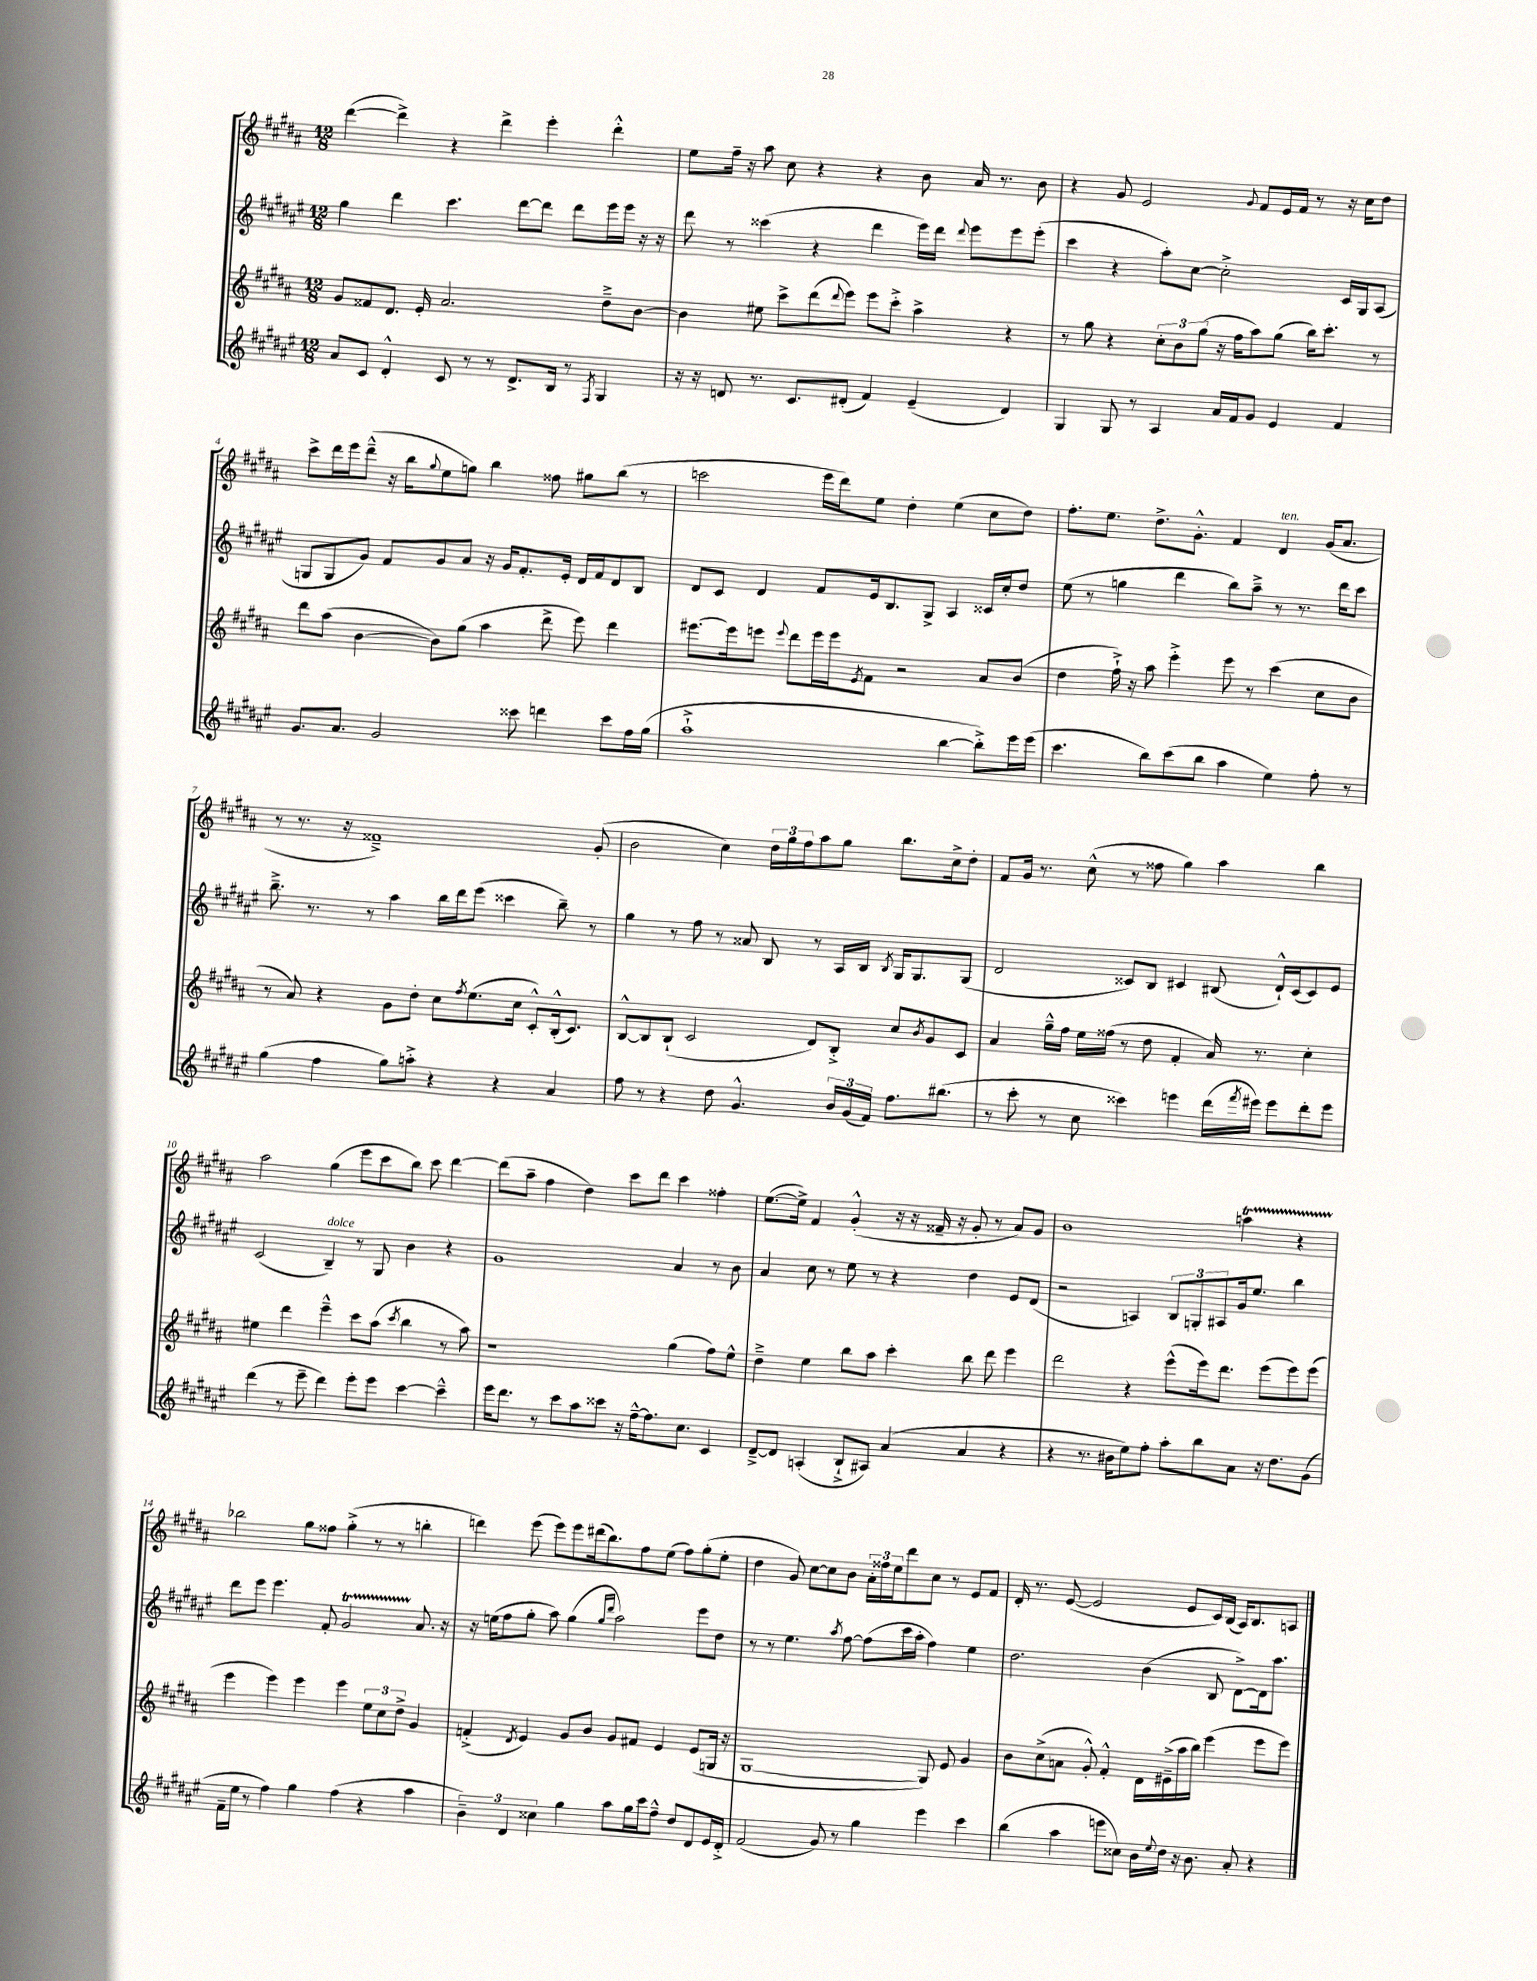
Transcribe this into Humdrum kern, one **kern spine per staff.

**kern	**kern	**kern	**kern
*staff4	*staff3	*staff2	*staff1
*clefG2	*clefG2	*clefG2	*clefG2
*k[f#c#g#d#a#e#]	*k[f#c#g#d#a#]	*k[f#c#g#d#a#e#]	*k[f#c#g#d#a#]
*M12/8	*M12/8	*M12/8	*M12/8
8a#	8g#	4gg#	([4ddd#
8c#	8f##	.	.
4d#'^^	8.d#	4ddd#	4ddd#^])
.	16e'	.	.
8c#	2.a#	4.ccc#	4r
8r	.	.	.
8r	.	.	4ddd#^
8.d#^	.	[8ddd#	.
.	.	8ddd#]	4eee'
16B	.	.	.
8r	.	8ddd#	.
8qF#	.	.	.
4G#	8dd#~^	16eee#	4ddd#'^^
.	.	16eee#	.
.	[8b	16r	.
.	.	16r	.
=	=	=	=
16r	4b]	8ddd#	8ee
16r	.	.	.
8d	.	8r	16ff#~
.	.	.	16r
8.r	8ee#	(4ccc##	8aa#
.	8ccc#^	.	8cc#
8.c#	.	.	.
.	(8ddd#	4r	4r
.	8qqddd#	.	.
(8d#'	8eee)	.	.
4f#)	8eee	4ddd#	4r
.	8ccc#'^	.	.
(4e#~	4aa#^	16eee#)	8b
.	.	16ddd#	.
.	.	8qqddd#	.
.	.	8eee#	16a#
.	.	.	8.r
4d#)	4r	8eee#	.
.	.	(8eee#'	8b
=	=	=	=
4G#	8r	4ccc#	4r
.	8gg#	.	.
8G#	4r	4r	8g#
8r	.	.	2e
4A#	12cc#'	8aa#')	.
.	12b	.	.
.	.	[8cc#	.
.	(12gg#	.	.
16a#	16r	2cc#'^]	.
16f#	16ff#	.	.
.	.	.	8qqg#
8g#	8aa#)	.	8f#
4e#	(8gg#	.	16e
.	.	.	16f#
.	16bb)	.	8r
.	8.ccc#'	.	.
4f#	.	16c#	16r
.	.	16G#	16cc#
.	8r	(8A#	8dd#
=	=	=	=
8.g#	8ddd#	8G	8ccc#^
.	(8aa#	8G	16ddd#
8.a#	.	.	16eee
.	[4b	8g#)	(8ddd#~^^
2g#	.	8f#	16r
.	.	.	16bb
.	.	.	8qqgg#
.	8b])	8g#	8ee
.	(8gg#	8a#	8gg)
.	4aa#	16r	4bb
.	.	16g#	.
8ccc##	.	8.f#'	.
4ddd	8ddd#^	.	8ff##
.	.	16e#'	.
.	8eee)	16d#	8gg#
.	.	16f#	.
8ccc##	4ddd#	8d#	(8bb
16ff#	.	8B	8r
(16gg#	.	.	.
=	=	=	=
1aa#`^	[8.eee#	8d#	2ccc
.	.	8c#	.
.	16eee#]	.	.
.	8eee	4d#	.
.	8qqeee	.	.
.	8ddd#	.	.
.	16eee	8f#	16eee
.	16eee	.	16ddd#)
.	8qe	.	.
.	8f#	16e#	8ee
.	.	8.B	.
.	2r	.	4dd#'
.	.	8G#^	.
[4bb	.	4A#	(4ee
8bb'^])	8a#	16c##	8cc#
.	.	16cc#'	.
16eee#	(8b	8dd#	8dd#)
(16eee#	.	.	.
=	=	=	=
4.ccc#	4dd#	(8ee#	8.ff#'
.	.	8r	.
.	.	.	8.ee
.	16ff#`^)	4gg	.
.	16r	.	.
8bb)	8aa#	.	8.dd#^
(8ccc#	4eee'^	4ddd#	.
.	.	.	8.g#'^^
8bb	.	.	.
4aa#	8eee	8bb)	4f#
.	8r	8aa#~^	.
4ee#)	(4ccc#	8r	4d#
.	.	8.r	.
8ff#'	8cc#	.	(16g#
.	.	16ddd#	8.a#
8r	8b	8ccc#	.
=	=	=	=
(4gg#	8r	8.bb~^	8r
.	8a#)	.	8.r
.	.	8.r	.
4ff#	4r	.	.
.	.	.	16r
.	.	8r	1f##~^)
8gg#)	8g#	4aa#	.
8aa'^	8dd#'	.	.
4r	8cc#	16bb	.
.	.	16ddd#	.
.	8qff#	.	.
.	(8.ee	(8eee#	.
4r	.	4ccc##	.
.	16cc#	.	.
.	8c#'^^)	.	.
4a#	(16B'^^	8bb~)	.
.	8.c#)	.	.
.	.	8r	(8g#'
=	=	=	=
8ff#	[8B^^	4gg#	2b
8r	8B]	.	.
4r	(8B`	8r	.
.	2c#	8ff#	.
8dd#	.	8r	4cc#)
4.g#^^	.	8a##	.
.	.	8B	24dd#
.	.	.	24gg#
.	.	.	24ff#
.	8d#)	8r	8aa#
24b	8B'^	16A#	8gg#
(24g#	.	.	.
.	.	16B	.
24f#)	.	.	.
.	.	8qB	.
8.ff#	8cc#	16G#	8.bb
.	.	8.G#	.
.	8qb	.	.
.	8g#	.	.
(8.bb#	.	.	16cc#^
.	8c#	(8G#	8dd#'
=	=	=	=
8r	4a#	2d#	8f#
8ccc#'	.	.	16g#
.	.	.	8.r
8r	16gg#~^^	.	.
.	16ff#	.	.
8cc#	16ee	.	(8cc#^^
.	(16ff##	.	.
4ccc##)	8r	8c##)	8r
.	8dd#	8B	8ff##
4eee	4f#'	4c#	4gg#)
(16ddd#	16a#)	(8B#	4aa#
8qfff#	.	.	.
16eee#)	8.r	.	.
8eee#	.	16d#`^^)	.
.	.	(16c#	.
8ddd#'	4cc#'	8c#)	4bb
8eee#	.	8e#	.
=	=	=	=
(4ddd#	4ee#	(2c#	2aa#
8r	4ddd#	.	.
8eee#~	.	.	.
4ddd#)	4eee~^^	4B~)	(4gg#
8eee#'	8ccc#	8r	8eee
8eee#	(8aa#	8G#	8ccc#
.	8qccc#	.	.
[4ccc#	4bb	4b	8bb)
.	.	.	8ccc#
4ccc#~^^]	8r	4r	[4ddd#
.	8aa#)	.	.
=	=	=	=
16eee#	1r	1g#	(8ddd#]
8.ddd#	.	.	.
.	.	.	8aa#~
8r	.	.	4ff#
8ccc#	.	.	.
8aa#	.	.	4dd#)
8ccc##	.	.	.
16r	.	.	8ccc#
[16ff#~^^	.	.	.
8.ff#]	.	.	8ddd#
.	(4gg#	4a#	4ccc#
8.cc#	.	.	.
4c#	8ff#)	8r	4ff##'
.	8ee^^	8b	.
=	=	=	=
[8d#~^	4dd#~^	4a#	([8.ee
8d#]	.	.	.
.	.	.	16ee^])
(4A'	4ee	8cc#	4f#
.	.	8r	.
8B`^	8bb	8ee#	(4g#'^^
8A#)	8aa#	8r	.
(4a#	4ccc#'	4r	16r
.	.	.	16r
.	.	.	16f##~
.	.	.	16r
4a#	8bb	4dd#	8g#'
.	8ddd#	.	8r
4r	4eee	8e#	8a#)
.	.	(8d#	8g#
=	=	=	=
4r	2ddd#	2r	1b
8.r	.	.	.
16b#	.	.	.
8ee#)	4r	4A)	.
8ff#'	.	.	.
8aa#'	(8eee^^	12B	.
.	.	12G'	.
8bb	16eee)	.	.
.	.	12A#	.
.	8.ddd#	.	.
8a#	.	16g#	4aa
.	.	8.ee#	.
16r	(8eee	.	.
8.dd#	.	.	.
.	8eee)	4bb	4r
(8g#	(8eee	.	.
=	=	=	=
16f#~	4eee	8ddd#	2bb-
16ee#	.	.	.
8r	.	8eee#	.
4ff#)	4eee)	4.eee#	.
4gg#	4eee	.	8gg#
.	.	8f#'	8ff##
(4ff#	4eee	2g#	(4gg#'^
4r	12ee	.	8r
.	12cc#	.	.
.	.	.	8r
.	12dd#^	.	.
4aa#	4g#	8.a#	4bb'
.	.	16r	.
=	=	=	=
6b~)	(4f'^	16r	4ddd)
.	.	(16ee	.
.	.	8ff#	.
6d#	.	.	.
.	8qd#	.	.
.	4e)	8gg#'	(8eee
6cc##	.	.	.
.	.	8aa#)	8eee)
4gg#	8g#	(4gg#	8eee
.	8b	.	(16ddd#
.	.	.	8.bb)
.	.	16qqgg#	.
.	.	16qqddd#	.
8aa#	8g#	2aa#)	.
16gg#	8f#	.	8ff#
16ccc#	.	.	.
8ff#~^^	4e	.	(8ee
8dd#	.	.	8ff#)
8d#	(8e	8eee#	(8gg#'
16e#	16G	8dd#	8ee'
16d#'^	16r	.	.
=	=	=	=
(2f#	[1G#	8r	4dd#
.	.	8r	.
.	.	4.ee#	8g#)
.	.	.	[8cc#
8g#)	.	.	8cc#]
.	.	8qaa#	.
8r	.	[8ff#	8b
4gg#	.	(8ff#]	24a#'
.	.	.	24ff##
.	.	.	24ee
.	.	16ccc#	8ddd#
.	.	16aa#'	.
4eee#	8G#])	4ff#)	8cc#
.	8e	.	8r
4ccc#	4g#	4ee#	8e
.	.	.	8f#
=	=	=	=
(4bb	8b	2.dd#	16d#'
.	.	.	8.r
.	(8cc#^	.	.
4aa#	8a	.	([8e
.	8g#'^^)	.	2e]
8eee	4f#'^^	.	.
8cc##)	.	.	.
16b	16d#	(4b	.
8qqee#	.	.	.
16dd#	(16e#~^	.	.
16r	16aa#	.	8e
8.b	16bb)	.	.
.	(4eee	8B	16c#)
.	.	.	(16B
8a#'	.	[8d#^)	16A#)
.	.	.	8.B
4r	8eee	16d#]	.
.	.	8.aa#	.
.	8eee)	.	8A
==	==	==	==
*-	*-	*-	*-
